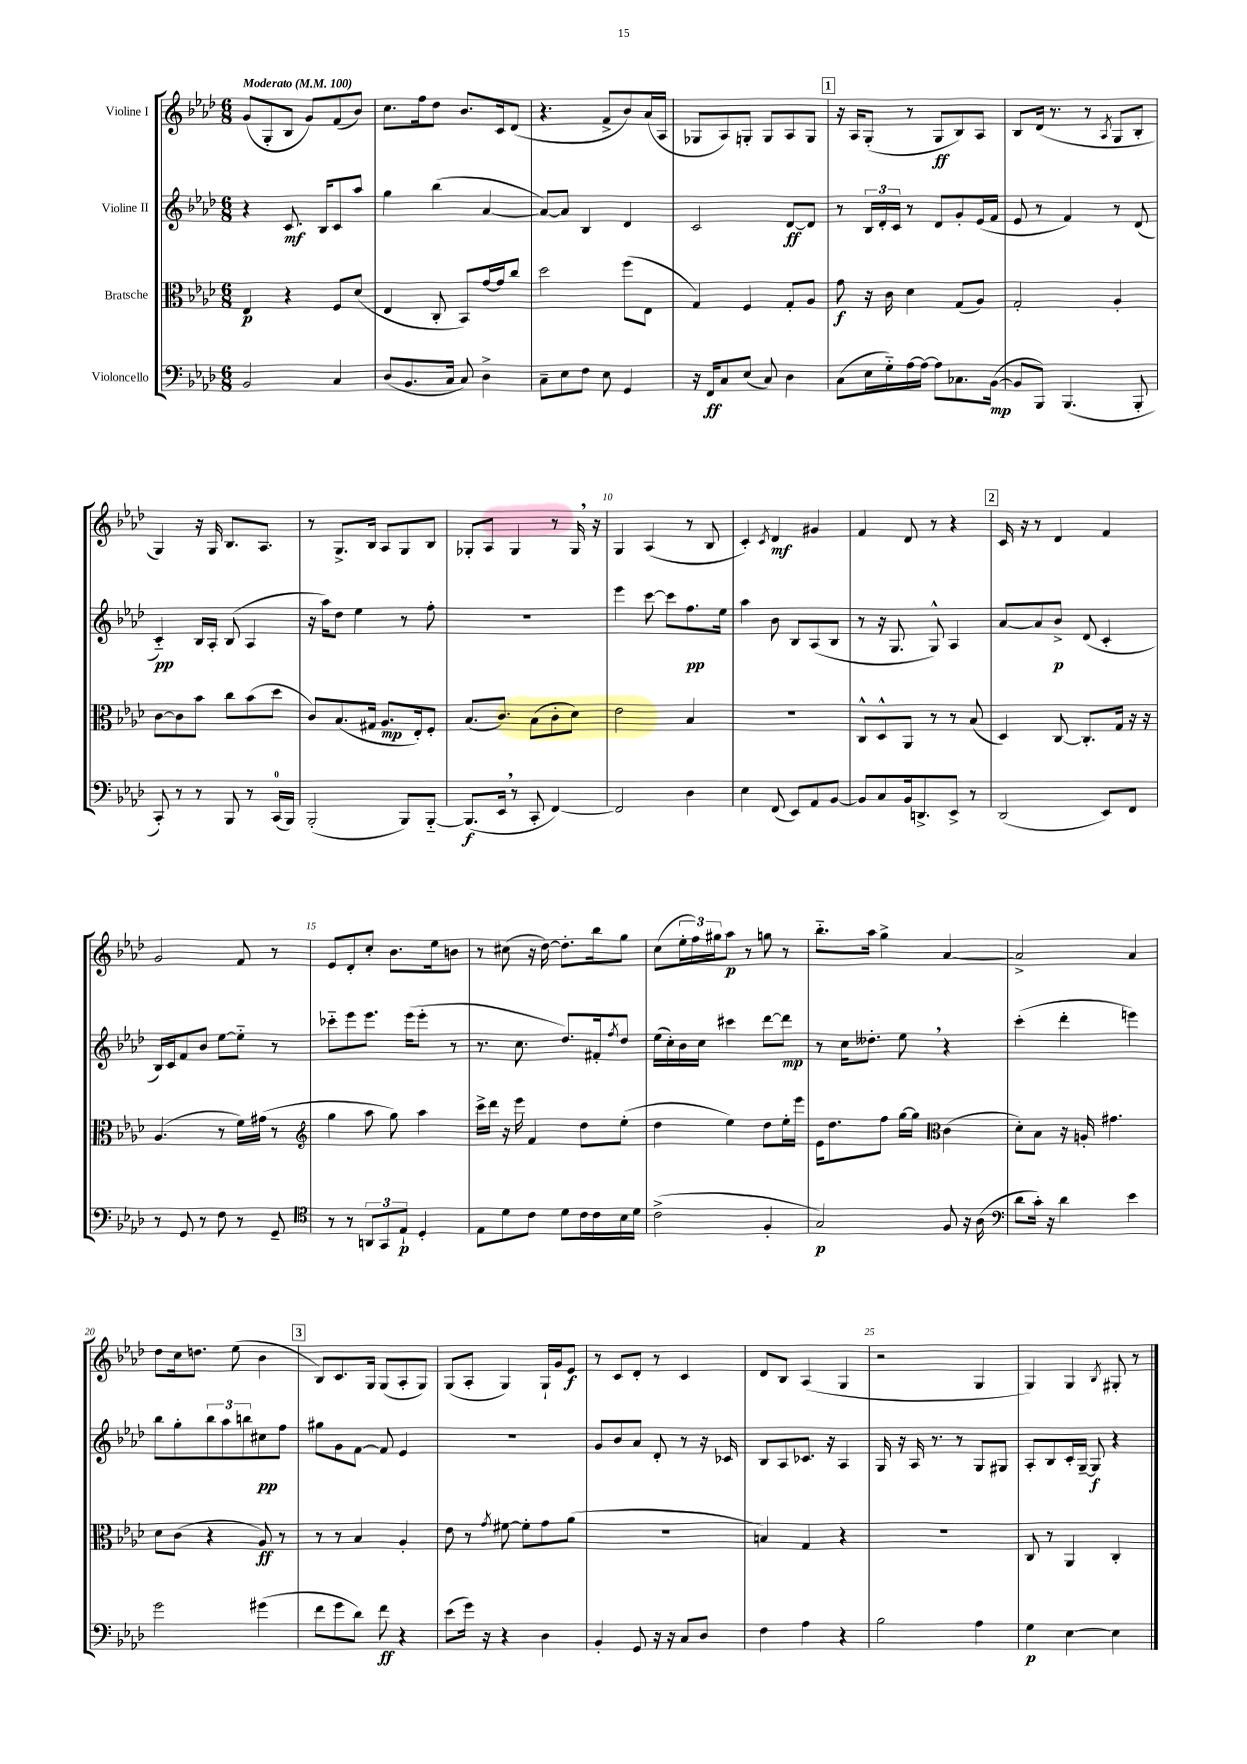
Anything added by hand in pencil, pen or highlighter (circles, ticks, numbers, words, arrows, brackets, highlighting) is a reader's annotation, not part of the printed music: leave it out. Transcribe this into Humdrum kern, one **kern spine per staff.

**kern	**dynam	**kern	**dynam	**kern	**dynam	**kern	**dynam
*part4	*part4	*part3	*part3	*part2	*part2	*part1	*part1
*staff4	*staff4	*staff3	*staff3	*staff2	*staff2	*staff1	*staff1
*I"Violoncello	*	*I"Bratsche	*	*I"Violine II	*	*I"Violine I	*
*clefF4	*	*clefC3	*	*clefG2	*	*clefG2	*
*k[b-e-a-d-]	*	*k[b-e-a-d-]	*	*k[b-e-a-d-]	*	*k[b-e-a-d-]	*
*M6/8	*	*M6/8	*	*M6/8	*	*M6/8	*
*MM100	*	*MM100	*	*MM100	*	*MM100	*
=1	=1	=1	=1	=1	=1	=1	=1
!	!	!	!	!	!	!LO:TX:a:B:t=Moderato	!
2BB-/	.	4E-/	p	4r	.	(8g/L	.
.	.	.	.	.	.	8G'/	.
.	.	4r	.	8.c/	mf	8B-/J	.
.	.	.	.	.	.	8g/L)	.
.	.	.	.	16B-/KL	.	.	.
4C/	.	8F/L	.	8c/	.	(8f/	.
.	.	(8d-/J	.	8aa-/J	.	8b-/J)	.
=2	=2	=2	=2	=2	=2	=2	=2
(8D-/L	.	4E-/	.	4gg\	.	8.cc\L	.
8.BB-/	.	.	.	.	.	.	.
.	.	.	.	.	.	16ff\k	.
.	.	8C'/	.	(4bb-\	.	8dd-\J	.
16C/Jk	.	.	.	.	.	.	.
8C/)	.	8BB-/L)	.	.	.	8.b-/L	.
4D-^\	.	[16g/L	.	[4a-/	.	.	.
.	.	16g/J]	.	.	.	16c/k	.
.	.	8cc/J	.	.	.	(8d-/J	.
=3	=3	=3	=3	=3	=3	=3	=3
8C~\L	.	2dd-\	.	8a-/L_)	.	4.r	.
8E-\	.	.	.	8a-/J]	.	.	.
8F\J	.	.	.	4B-/	.	.	.
8E-\	.	.	.	.	.	8f^/L	.
4GG/	.	(8ff\L	.	4d-/	.	8b-/)	.
.	.	8E-\J	.	.	.	(16a-/L	.
.	.	.	.	.	.	16A-/JJ	.
=4	=4	=4	=4	=4	=4	=4	=4
16r	.	4G/)	.	2c/	.	8G-X/L	.
16FF/KL	ff	.	.	.	.	.	.
8C/	.	.	.	.	.	8A-/)	.
(8E-/J	.	4F/	.	.	.	8Gn'/J	.
8C/)	.	.	.	.	.	8G/L	.
4D-\	.	8G'/L	.	[8d-/L	ff	8A-/	.
.	.	8A-/J	.	8d-/J]	.	8G/J	.
!!LO:REH:place=s1:t=1
=5	=5	=5	=5	=5	=5	=5	=5
(8C\L	.	8g\	f	8r	.	16r	.
.	.	.	.	.	.	16A-/KL	.
16E-\L	.	16r	.	24B-/LL	.	(8G'/J	.
.	.	.	.	24d-'/	.	.	.
16G\)	.	16c\	.	.	.	.	.
.	.	.	.	24c/JJ	.	.	.
[16A-\	.	4d-\	.	8r	.	8r	.
16A-\JJ_	.	.	.	.	.	.	.
8A-\L]	.	.	.	8d-/L	.	8G/L	ff
8.C-X\	.	(8G/L	.	8g'/	.	8B-/)	.
.	.	8A-/J)	.	(16e-/L	.	8A-/J	.
([16BB-\Jk	mp	.	.	16f/JJ	.	.	.
=6	=6	=6	=6	=6	=6	=6	=6
8BB-/L]	.	2G'/	.	8e-/	.	8B-/L	.
8BBB-/J)	.	.	.	8r	.	(16d-/Jk	.
.	.	.	.	.	.	8.r	.
(4.BBB-/	.	.	.	4f/)	.	.	.
.	.	.	.	.	.	8r	.
.	.	.	.	.	.	8qA-/	.
.	.	4A-'/	.	8r	.	8G/L	.
8BBB-'/	.	.	.	(8d-/	.	8B-'/J	.
!!LO:LB:g=z
=7	=7	=7	=7	=7	=7	=7	=7
8CC'/)	.	[8c\L	.	4c/)	pp	4G/)	.
8r	.	8c\]	.	.	.	.	.
8r	.	8b-\J	.	16B-/LL	.	16r	.
.	.	.	.	16A-'/JJ	.	16G/	.
8BBB-/	.	8cc\L	.	(8B-/	.	8.B-/L	.
8r	.	(8b-\	.	4A-/	.	.	.
.	.	.	.	.	.	8.A-/J	.
(16CC/LL	.	8dd-\J	.	.	.	.	.
16BBB-/JJ)	.	.	.	.	.	.	.
=8	=8	=8	=8	=8	=8	=8	=8
(2BBB-'/	.	8c/L)	.	16r	.	8r	.
.	.	.	.	16aa-\KL)	.	.	.
.	.	(8.B-/	.	8dd-\J	.	8.G^/L	.
.	.	.	.	4ee-\	.	.	.
.	.	16G#X/Jk	.	.	.	16B-/Jk	.
.	.	8.A-/L	mp	.	.	8A-/L	.
8BBB-/L)	.	.	.	8r	.	8G/	.
.	.	16E-'/k)	.	.	.	.	.
[8BBB-/J	.	8F'/J	.	8ff'\	.	8B-/J	.
=9	=9	=9	=9	=9	=9	=9	=9
(8.BBB-/L]	f	(8.B-/L	.	2.r	.	8G-X'/L	.
.	.	.	.	.	.	8A-/J	.
16EE-,/Jk	.	8.c/J)	.	.	.	.	.
8r	.	.	.	.	.	4G-/	.
8CC'/	.	(8B-\L	.	.	.	.	.
[4FF/)	.	8c'\	.	.	.	8r	.
.	.	8d-\J)	.	.	.	16G-,/	.
.	.	.	.	.	.	16r	.
=10	=10	=10	=10	=10	=10	=10	=10
2FF/]	.	2e-\	.	4eee-\	.	4G/	.
.	.	.	.	[8ccc\	.	(4A-/	.
.	.	.	.	8ccc\L]	.	.	.
4D-\	.	4B-/	.	8.ff\	pp	8r	.
.	.	.	.	.	.	8B-/	.
.	.	.	.	16ee-\Jk	.	.	.
=11	=11	=11	=11	=11	=11	=11	=11
4E-\	.	2.r	.	4aa-\	.	4c'/)	.
.	.	.	.	.	.	8qc/	.
(8FF/	.	.	.	8b-\	.	4d-/	mf
8EE-/L)	.	.	.	8B-/L	.	.	.
8AA-/	.	.	.	(8A-/	.	4g#X/	.
[8BB-/J	.	.	.	8B-/J	.	.	.
=12	=12	=12	=12	=12	=12	=12	=12
8BB-/L]	.	8C^^/L	.	8r	.	4f/	.
8C/	.	8D-^^/	.	16r	.	.	.
.	.	.	.	8.G/	.	.	.
16BB-/k	.	8AA-/J	.	.	.	8d-/	.
8.DDn^/	.	.	.	.	.	.	.
.	.	8r	.	8G^^/)	.	8r	.
8EE-^/J	.	8r	.	4A-/	.	4r	.
8r	.	(8B-/	.	.	.	.	.
!!LO:REH:place=s1:t=2
=13	=13	=13	=13	=13	=13	=13	=13
(2DD-/	.	4D-/)	.	[8a-/L	.	16c/	.
.	.	.	.	.	.	16r	.
.	.	.	.	8a-/]	.	8r	.
.	.	[8C/	.	8b-^/J	p	4d-/	.
.	.	8.C'/L]	.	(8d-/	.	.	.
8EE-/L)	.	.	.	4c'/	.	4f/	.
.	.	16G/Jk	.	.	.	.	.
8FF/J	.	16r	.	.	.	.	.
.	.	16r	.	.	.	.	.
!!LO:LB:g=z
=14	=14	=14	=14	=14	=14	=14	=14
8r	.	(4.A-/	.	16B-/LL)	.	2g/	.
.	.	.	.	16c/J	.	.	.
8GG/	.	.	.	8f/	.	.	.
8r	.	.	.	8b-/J	.	.	.
8F\	.	8r	.	[8ee-\L	.	.	.
8r	.	16f\LL)	.	8ee-\J]	.	8f/	.
.	.	(16g#X\JJ	.	.	.	.	.
8GG~/	.	8r	.	8r	.	8r	.
=15	=15	=15	=15	=15	=15	=15	=15
*clefC4	*	*clefG2	*	*	*	*	*
8r	.	4gg\	.	8ccc-X\L	.	8e-/L	.
8r	.	.	.	8eee-\	.	8d-'/	.
12AAn/L	.	8aa-\	.	8.eee-\J	.	8cc'/J	.
12GG/	.	.	.	.	.	.	.
.	.	8gg\)	.	.	.	8.b-\L	.
12E-`/J	p	.	.	.	.	.	.
.	.	.	.	(16eee-\KL	.	.	.
4D-'/	.	4aa-\	.	8eee-'\J	.	.	.
.	.	.	.	.	.	16ee-\k	.
.	.	.	.	8r	.	8bn\J	.
=16	=16	=16	=16	=16	=16	=16	=16
8E-\L	.	16ccc^\LL	.	8.r	.	8r	.
.	.	16ddd-\JJ	.	.	.	.	.
8d-\	.	16r	.	.	.	(8cc#X\	.
.	.	16eee-\	.	8.cc\	.	.	.
8c\J	.	4f/	.	.	.	16r	.
.	.	.	.	.	.	[16dd-\)	.
8d-\L	.	.	.	8.dd-/L)	.	8.dd-'\L]	.
16c\L	.	8dd-\L	.	.	.	.	.
16c\	.	.	.	16f#X'/k	.	16bb-\k	.
.	.	.	.	8qff/	.	.	.
16B-\	.	(8ee-'\J	.	8dd-/J	.	8gg\J	.
16d-\JJ	.	.	.	.	.	.	.
=17	=17	=17	=17	=17	=17	=17	=17
(2c^\	.	4dd-\	.	(16ee-\LL	.	(8cc\L	.
.	.	.	.	16cc'\)	.	.	.
.	.	.	.	16b-\	.	24ee-'\L	.
.	.	.	.	.	.	24ff\)	.
.	.	.	.	16cc\JJ	.	.	.
.	.	.	.	.	.	24gg#X\J	.
.	.	4ee-\)	.	4ccc#X\	.	8aa-\J	p
.	.	.	.	.	.	8r	.
4F'/	.	8dd-\L	.	[8ddd-\L	.	8ggn\	.
.	.	16ee-'\L	.	8ddd-\J]	mp	8r	.
.	.	16eee-\JJ	.	.	.	.	.
=18	=18	=18	=18	=18	=18	=18	=18
2G/)	p	16e-\KL	.	8r	.	8.bb-\L	.
.	.	8.dd-\	.	.	.	.	.
.	.	.	.	16cc\KL	.	.	.
.	.	.	.	8.dd--X'\J	.	16aa-\Jk	.
.	.	8ff\J	.	.	.	4gg^\	.
.	.	[16gg\LL	.	8ee-,\	.	.	.
.	.	16gg\JJ]	.	.	.	.	.
*	*	*clefC3	*	*	*	*	*
8F/	.	(4c\	.	4r	.	[4a-/	.
16r	.	.	.	.	.	.	.
(16A-\	.	.	.	.	.	.	.
=19	=19	=19	=19	=19	=19	=19	=19
*clefF4	*	*	*	*	*	*	*
8d-\L	.	8d-'\L)	.	(4ccc'\	.	2a-^/]	.
16c'\Jk)	.	8B-\J	.	.	.	.	.
16r	.	.	.	.	.	.	.
4d-\	.	16r	.	4ddd-'\	.	.	.
.	.	16An'/	.	.	.	.	.
.	.	4.g#X\	.	.	.	.	.
4e-\	.	.	.	4eeen\)	.	4a-/	.
!!LO:LB:g=z
=20	=20	=20	=20	=20	=20	=20	=20
2g\	.	8d-\L	.	8bb-\L	.	8dd-\L	.
.	.	(8c\J	.	8gg'\	.	16cc\k	.
.	.	.	.	.	.	8.ddn\J	.
.	.	4r	.	12bb-\	.	.	.
.	.	.	.	12aa-\	.	.	.
.	.	.	.	.	.	(8ee-\	.
.	.	.	.	12bbn\	.	.	.
(4g#X\	.	8A-/)	ff	8cc#X\	pp	4b-\	.
.	.	8r	.	8ff\J	.	.	.
!!LO:REH:place=s1:t=3
=21	=21	=21	=21	=21	=21	=21	=21
8f\L	.	8r	.	8gg#X\L	.	8B-/L)	.
8g\	.	8r	.	8g\	.	8.c/	.
8d-\J)	.	4B-/	.	[8f\J	.	.	.
.	.	.	.	.	.	16G/Jk	.
8f\	ff	.	.	8f/]	.	(8G/L	.
4r	.	4A-'/	.	4e-/	.	8A-'/	.
.	.	.	.	.	.	8G/J)	.
=22	=22	=22	=22	=22	=22	=22	=22
(8e-\L	.	8e-\	.	2.r	.	(8G/L	.
16g\Jk)	.	8r	.	.	.	8A-'/J	.
16r	.	.	.	.	.	.	.
.	.	8qg/	.	.	.	.	.
4r	.	[8f#X\	.	.	.	4G/)	.
.	.	8f#'\L]	.	.	.	.	.
4D-\	.	8g\	.	.	.	16G`/LL	.
.	.	.	.	.	.	16g/J	.
.	.	(8a-\J	.	.	.	8e-/J	f
=23	=23	=23	=23	=23	=23	=23	=23
4BB-'/	.	2.r	.	8g/L	.	8r	.
.	.	.	.	8b-/	.	8c/L	.
8GG/	.	.	.	8a-/J	.	8d-'/J	.
16r	.	.	.	8d-'/	.	8r	.
16r	.	.	.	.	.	.	.
8C/L	.	.	.	8r	.	4c/	.
8D-/J	.	.	.	16r	.	.	.
.	.	.	.	16c-X/	.	.	.
=24	=24	=24	=24	=24	=24	=24	=24
4F\	.	4Bn/)	.	8B-/L	.	8d-/L	.
.	.	.	.	8A-/	.	8B-/J	.
4A-\	.	4G/	.	8.c-X/J	.	(4A-/	.
.	.	.	.	16r	.	.	.
4r	.	4r	.	4A-/	.	4G/	.
=25	=25	=25	=25	=25	=25	=25	=25
2B-\	.	2.r	.	16G/	.	2r	.
.	.	.	.	16r	.	.	.
.	.	.	.	16A-/	.	.	.
.	.	.	.	8.r	.	.	.
.	.	.	.	8r	.	.	.
4A-\	.	.	.	8G/L	.	4G/	.
.	.	.	.	8G#X/J	.	.	.
=26	=26	=26	=26	=26	=26	=26	=26
4G\	p	8C/	.	8A-'/L	.	4G/)	.
.	.	8r	.	8B-/	.	.	.
[4E-\	.	4AA-/	.	16c'/L	.	4G/	.
.	.	.	.	[16G~/JJ	.	.	.
.	.	.	.	8G/]	f	.	.
.	.	.	.	.	.	8qB-/	.
4E-\]	.	4C'/	.	4r	.	8G#X'/	.
.	.	.	.	.	.	8r	.
==	==	==	==	==	==	==	==
*-	*-	*-	*-	*-	*-	*-	*-
